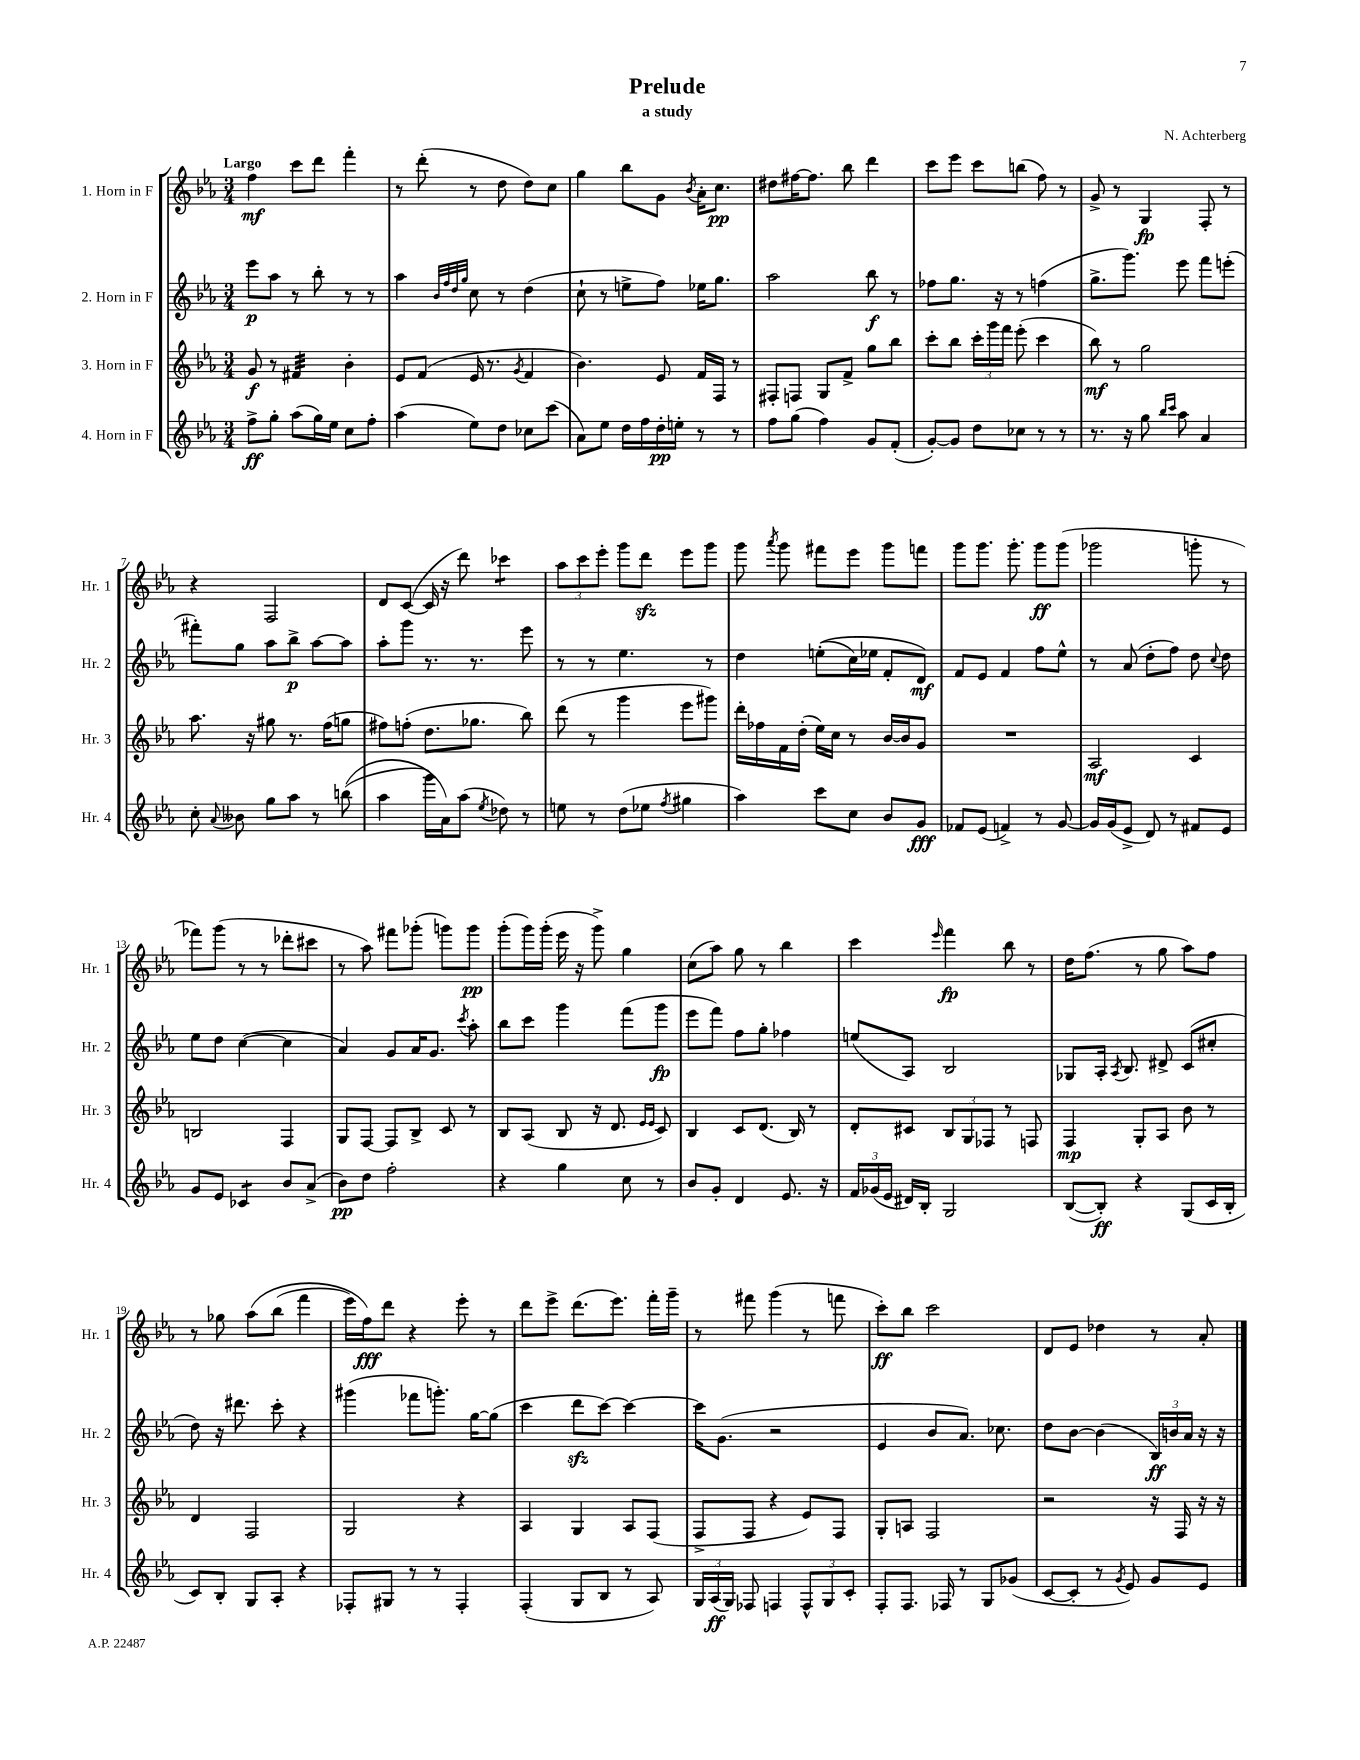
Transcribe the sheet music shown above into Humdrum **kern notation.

**kern	**kern	**kern	**kern
*staff4	*staff3	*staff2	*staff1
*clefG2	*clefG2	*clefG2	*clefG2
*k[b-e-a-]	*k[b-e-a-]	*k[b-e-a-]	*k[b-e-a-]
*M3/4	*M3/4	*M3/4	*M3/4
8ff^	8g	8eee-	4ff
8gg'	8r	8aa-	.
(8aa-	4f#	8r	8ccc
16gg)	.	8bb-'	8ddd
16ee-	.	.	.
8cc	4b-'	8r	4fff'
8ff'	.	8r	.
=	=	=	=
(4aa-	8e-	4aa-	8r
.	(8f	.	(8ddd'
.	.	32qqb-	.
.	.	32qqff	.
.	.	32qqdd	.
.	.	32qqgg	.
8ee-)	16e-	8cc	8r
.	8.r	.	.
8dd	.	8r	8dd
.	8qg	.	.
8cc-	4f	(4dd	8dd)
(8ccc	.	.	8cc
=	=	=	=
8a-)	4.b-)	8cc`	4gg
8ee-	.	8r	.
16dd	.	8ee^	8bb-
16ff	.	.	.
16dd'	8e-	8ff)	8g
16ee'	.	.	.
.	.	.	8qb-
8r	16f	16ee-	16a-'
.	16F	8.gg	8.cc
8r	8r	.	.
=	=	=	=
8ff	8F#'	2aa-	8dd#
(8gg	8F	.	[16ff#
.	.	.	8.ff#]
4ff)	8G	.	.
.	8f^	.	8bb-
8g	8gg	8bb-	4ddd
(8f'	8bb-	8r	.
=	=	=	=
[8g')	8ccc'	8ff-	8ccc
8g]	8bb-	8.gg	8eee-
8dd	24ccc'	.	8ccc
.	24ggg	.	.
.	.	16r	.
.	24fff	.	.
8cc-	(8eee-'	8r	(8bb
8r	4ccc	(4ff	8ff)
8r	.	.	8r
=	=	=	=
8.r	8bb-)	8.gg^	8g^
.	8r	.	8r
16r	.	8.ggg)	.
8gg	2gg	.	4G
16qqbb-	.	.	.
16qqccc	.	.	.
8aa-	.	8eee-	.
4a-	.	8fff	8F'
.	.	(8eee'	8r
=	=	=	=
8cc'	8.aa-	8fff#')	4r
8qqa-	.	.	.
8b--	.	8gg	.
.	16r	.	.
8gg	8gg#	8aa-	2F
8aa-	8.r	8bb-^	.
8r	.	[8aa-	.
.	(16ff	.	.
&((8bb	8gg	8aa-]	.
=	=	=	=
4aa-	8ff#)	8aa-'	8d
.	(8ff'	8ggg	([8c
16ggg)	8.dd	8.r	16c]
16a-&)	.	.	16r
(8aa-	.	.	8ddd)
.	8.gg-	8.r	.
8qee-	.	.	.
8dd-)	.	.	4ccc-
8r	8bb-)	8eee-	.
=	=	=	=
8ee	(8ddd	8r	12aa-
.	.	.	12ccc
8r	8r	8r	.
.	.	.	12eee-'
(8dd	4ggg	4.ee-	8ggg
8ee-	.	.	8ddd
8qff	.	.	.
4gg#	8eee-	.	8eee-
.	8ggg#)	8r	8ggg
=	=	=	=
4aa-)	16ddd'	4dd	8ggg
.	16ff-	.	.
.	.	.	8qaaa-
.	16f	.	8ggg
.	(16dd'	.	.
8ccc	16ee-)	&((8ee'	8fff#
.	16cc	.	.
8cc	8r	16cc)	8eee-
.	.	16ee-	.
8b-	[16b-	8f'	8ggg
.	16b-]	.	.
8g	8g	8d&)	8fff
=	=	=	=
8f-	2.r	8f	8ggg
(8e-	.	8e-	8.ggg
4f^)	.	4f	.
.	.	.	8.ggg'
8r	.	8ff	8ggg
[8g	.	8ee-^^	(8ggg
=	=	=	=
16g]	2A-	8r	2ggg-
(16g	.	.	.
8e-^	.	(8a-	.
8d)	.	8dd'	.
8r	.	8ff)	.
8f#	4c	8dd	8ggg'
.	.	8qqcc	.
8e-	.	8dd	8r
=	=	=	=
8g	2B	8ee-	8fff-)
8e-	.	8dd	(8ggg
4c-	.	([4cc	8r
.	.	.	8r
8b-	4F	4cc]	8ddd-'
(8a-^	.	.	8ccc#
=	=	=	=
8b-)	8G	4a-)	8r
8dd	[8F	.	8aa-)
2ff'	8F]	8g	8fff#
.	8B-^	16a-	(8ggg-'
.	.	8.g	.
.	8c	.	8ggg)
.	.	8qccc	.
.	8r	8aa-'	8ggg
=	=	=	=
4r	8B-	8bb-	(8ggg'
.	(8A-	8ccc	16ggg)
.	.	.	(16ggg'
4gg	8B-	4ggg	16eee-
.	.	.	16r
.	16r	.	8ggg^)
.	8.d	.	.
8cc	.	(8fff	4gg
.	16qqe-	.	.
.	16qqe-	.	.
8r	8c)	8ggg	.
=	=	=	=
8b-	4B-	8eee-	(8cc
8g'	.	8fff)	8aa-)
4d	8c	8ff	8gg
.	(8.d	8gg'	8r
8.e-	.	4ff-	4bb-
.	16B-)	.	.
.	8r	.	.
16r	.	.	.
=	=	=	=
24f	8d'	(8ee	4ccc
(24g-	.	.	.
24e-	.	.	.
16d#)	8c#	8A-)	.
16B-'	.	.	.
.	.	.	16qqeee-
2G	12B-	2B-	4fff
.	12G	.	.
.	12F-	.	.
.	8r	.	8bb-
.	8F	.	8r
=	=	=	=
([8B-	4F	8G-	16dd
.	.	.	(8.ff
8B-'])	.	16A-'	.
.	.	8qA-	.
.	.	8.B-	.
4r	8G'	.	8r
.	8A-	8d#^	8gg
(8G	8b-	(8c	8aa-)
16c	8r	8cc#'	8ff
16B-'	.	.	.
=	=	=	=
8c)	4d	8dd)	8r
8B-'	.	16r	8gg-
.	.	8.ddd#	.
8G	2F	.	&(8aa-
8A-'	.	8ccc'	(8bb-
4r	.	4r	4fff
=	=	=	=
8F-'	2G	(4ggg#	16eee-)
.	.	.	16ff&)
8G#	.	.	8ddd
8r	.	8fff-	4r
8r	.	8.ggg')	.
4F-'	4r	.	8eee-'
.	.	[16gg	.
.	.	(8gg]	8r
=	=	=	=
(4F'	4A-	4ccc	8ddd
.	.	.	8eee-^
8G	4G	8ddd	(8.ddd
8B-	.	[8ccc)	.
.	.	.	8.eee-)
8r	8A-	4ccc_	.
8A-)	(8F	.	16fff'
.	.	.	16ggg~
=	=	=	=
24G	8F^	16ccc]	8r
(24A-	.	.	.
.	.	(8.g	.
24G)	.	.	.
8F-	8F	.	8fff#
4F	4r	2r	(4ggg
12F^^	8e-)	.	8r
12G	.	.	.
.	8F	.	8fff
12c'	.	.	.
=	=	=	=
8F'	8G'	4e-	8ccc')
8.F	8A	.	8bb-
.	2F	8b-	2ccc
16F-	.	.	.
8r	.	8.a-)	.
8G	.	.	.
.	.	8.cc-	.
(8g-	.	.	.
=	=	=	=
[8c	2r	8dd	8d
8c']	.	[8b-	8e-
8r	.	(4b-]	4dd-
8qg	.	.	.
8e-)	.	.	.
8g	16r	24B-)	8r
.	.	24b	.
.	16F	.	.
.	.	24a-	.
8e-	16r	16r	8a-'
.	16r	16r	.
==	==	==	==
*-	*-	*-	*-
